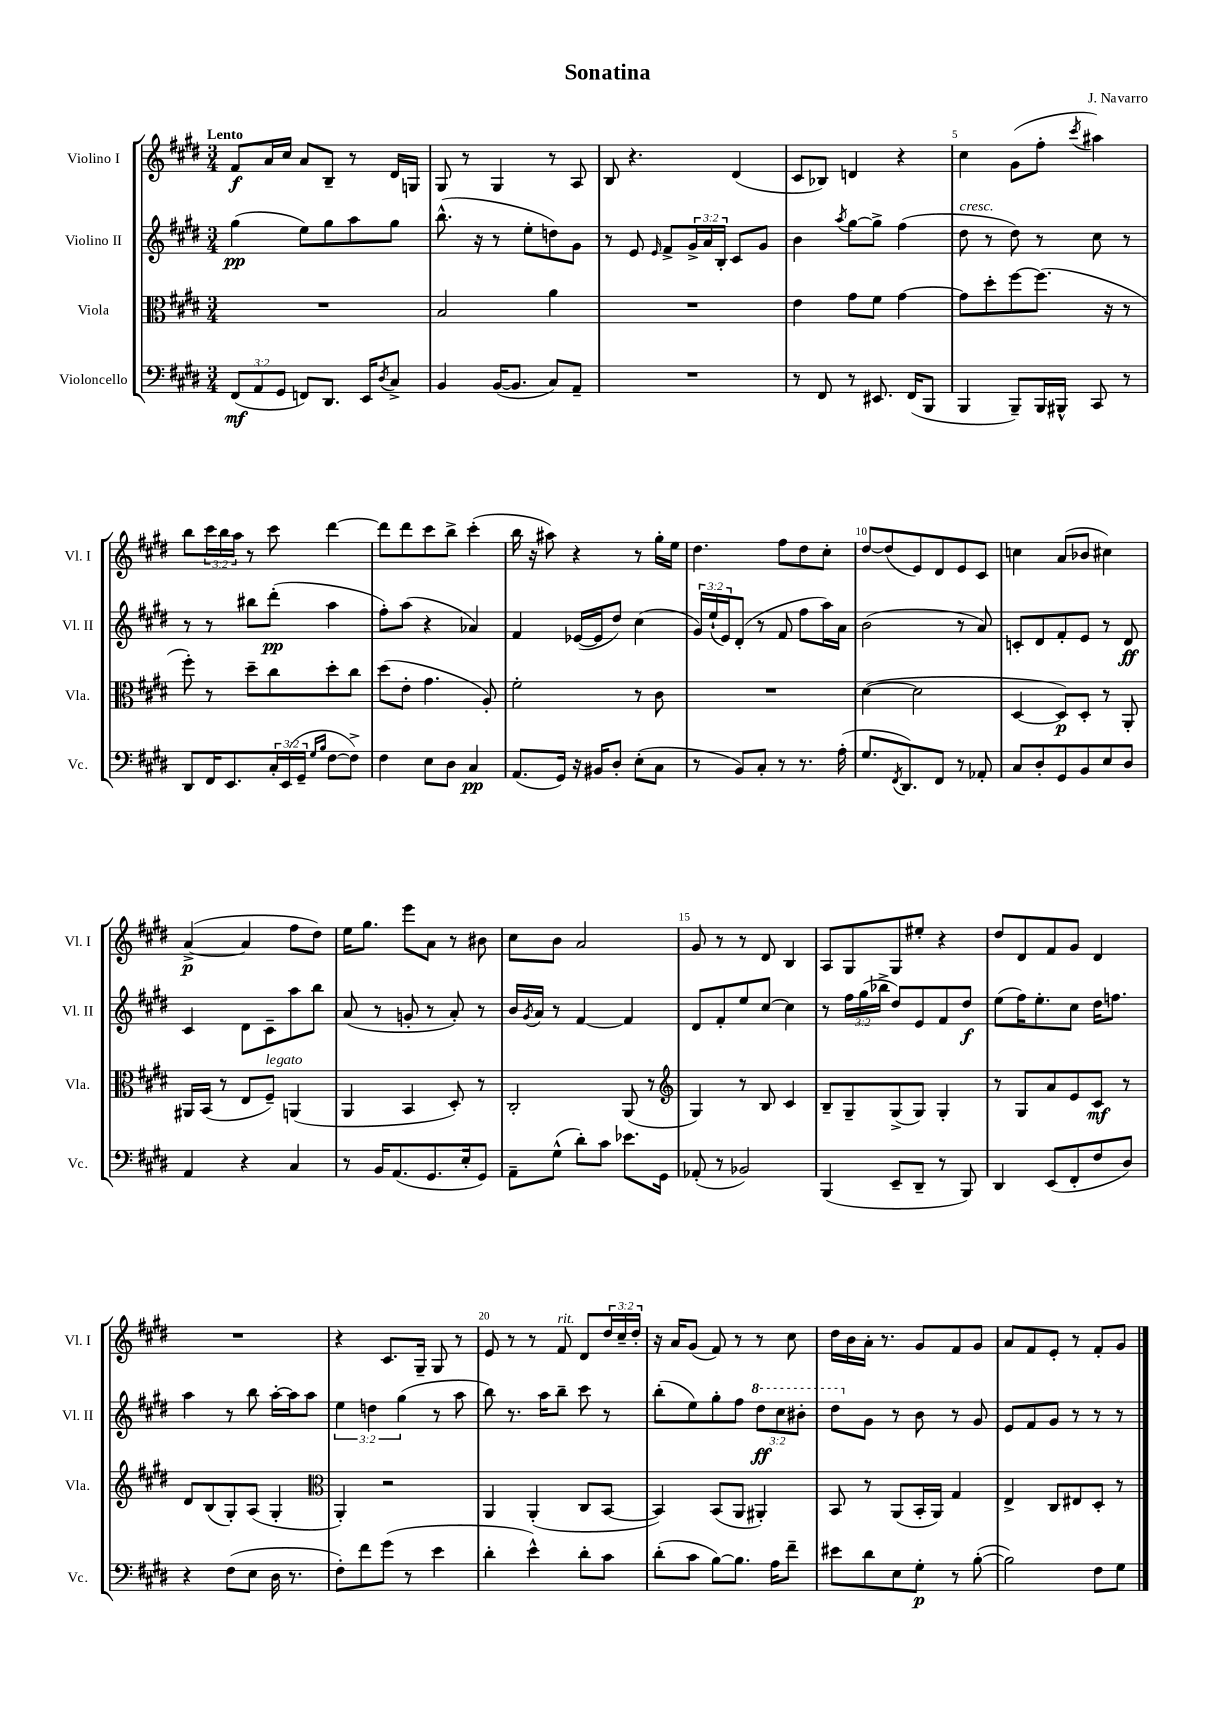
\header { title = "Sonatina" composer = "J. Navarro" }
<<
\new StaffGroup <<
\new Staff = "s0" \with { instrumentName = "Violino I" shortInstrumentName = "Vl. I" } {
    \clef treble \key e \major \numericTimeSignature \time 3/4 \override Staff.TupletNumber.text = #tuplet-number::calc-fraction-text \tempo "Lento"
    fis'8\f a'16 cis''16 a'8 b8-- r8 dis'16 g16 |
    gis8 r8 gis4 r8 a8 |
    b8 r4. dis'4( |
    cis'8 bes8) d'4 r4 |
    cis''4 gis'8( fis''8-. \acciaccatura { cis'''8 } ais''4) |
    b''8 \tuplet 3/2 { cis'''16 b''16 a''16 } r8 cis'''8 dis'''4~ |
    dis'''8 dis'''8 cis'''8 b''8-> cis'''4-.( |
    b''16 r16 ais''8) r4 r8 gis''16-. e''16 |
    dis''4. fis''8 dis''8 cis''8-. |
    dis''8~ dis''8( e'8) dis'8 e'8 cis'8 |
    c''4 a'8( bes'8 cis''4) |
    a'4~->\p( a'4 fis''8 dis''8) |
    e''16 gis''8. e'''8 a'8 r8 bis'8 |
    cis''8 b'8 a'2 |
    gis'8 r8 r8 dis'8 b4 |
    a8 gis8 gis8 eis''8-. r4 |
    dis''8 dis'8 fis'8 gis'8 dis'4 |
    R2. |
    r4 cis'8. gis16-- gis8 r8 |
    e'8 r8 r8 fis'8^\markup { \italic "rit." } dis'8 \tuplet 3/2 { dis''16 cis''16-- dis''16-. } |
    r16 a'16 gis'8( fis'8) r8 r8 cis''8 |
    dis''16 b'16 a'16-. r8. gis'8 fis'8 gis'8 |
    a'8 fis'8 e'8-. r8 fis'8-. gis'8 \bar "|." |
}
\new Staff = "s1" \with { instrumentName = "Violino II" shortInstrumentName = "Vl. II" } {
    \clef treble \key e \major \numericTimeSignature \time 3/4 \override Staff.TupletNumber.text = #tuplet-number::calc-fraction-text
    gis''4\pp( e''8) gis''8 a''8 gis''8 |
    b''8.-^( r16 r8 e''8-. d''8) gis'8 |
    r8 e'8 \grace { e'16 } fis'8-> \tuplet 3/2 { gis'16-> a'16 b16-. } cis'8 gis'8 |
    b'4 \acciaccatura { a''8 } gis''8~ gis''8-> fis''4( |
    dis''8^\markup { \italic "cresc." } r8 dis''8) r8 cis''8 r8 |
    r8 r8 bis''8 dis'''8-.\pp( a''4 |
    fis''8-.) a''8( r4 aes'4) |
    fis'4 ees'16~( ees'16 dis''8) cis''4( |
    \tuplet 3/2 { gis'16) e''16-!( e'16) } dis'8-.( r8 fis'8 fis''8 a''16) a'16 |
    b'2( r8 a'8) |
    c'8-. dis'8 fis'8-. e'8 r8 dis'8\ff |
    cis'4 dis'8 cis'8-- a''8 b''8 |
    a'8( r8 g'8-. r8 a'8-.) r8 |
    b'16 \acciaccatura { gis'8 } a'16 r8 fis'4~ fis'4 |
    dis'8 fis'8-. e''8 cis''8~ cis''4 |
    r8 \tuplet 3/2 { fis''16 gis''16( bes''16-> } dis''8) e'8 fis'8 dis''8\f |
    e''8( fis''16) e''8.-. cis''8 dis''16 f''8. |
    a''4 r8 b''8 a''16~-. a''16 a''8 |
    \tuplet 3/2 { e''4 d''4 gis''4( } r8 a''8 |
    b''8) r8. a''16 b''8-- cis'''8 r8 |
    b''8-.( e''8) gis''8-. fis''8 \tuplet 3/2 { \ottava #1 dis'''8\ff cis'''8 bis''8-. } |
    dis'''8 \ottava #0 gis'8 r8 b'8 r8 gis'8 |
    e'8 fis'8 gis'8 r8 r8 r8 \bar "|." |
}
\new Staff = "s2" \with { instrumentName = "Viola" shortInstrumentName = "Vla." } {
    \clef alto \key e \major \numericTimeSignature \time 3/4
    R2. |
    b2 a'4 |
    R2. |
    e'4 gis'8 fis'8 gis'4~ |
    gis'8 dis''8-. fis''8~ fis''8.( r16 r8 |
    fis''8-.) r8 dis''8-- cis''8 dis''8-. cis''8 |
    dis''8( e'8-. gis'4. a8-.) |
    fis'2-. r8 cis'8 |
    R2. |
    dis'4~( dis'2 |
    dis4~ dis8\p) dis8-. r8 a,8-. |
    ais,16 b,16( r8 e8 fis8--^\markup { \italic "legato" }) a,4( |
    a,4 b,4 dis8-.) r8 |
    cis2-. a,8( r8 |
    \clef treble gis4) r8 b8 cis'4 |
    b8-- gis8-- gis8->( gis8) gis4-. |
    r8 gis8 a'8 e'8 cis'8\mf r8 |
    dis'8 b8( gis8-.) a8( gis4-. |
    \clef alto a,4-.) r2 |
    a,4 a,4-.( cis8 b,8~ |
    b,4) b,8( a,8 ais,4-.) |
    b,8 r8 a,8( b,16-. a,16) gis4 |
    e4-> cis8 eis8 dis8-. r8 \bar "|." |
}
\new Staff = "s3" \with { instrumentName = "Violoncello" shortInstrumentName = "Vc." } {
    \clef bass \key e \major \numericTimeSignature \time 3/4 \override Staff.TupletNumber.text = #tuplet-number::calc-fraction-text
    \tuplet 3/2 { fis,8\mf( a,8 gis,8 } f,8) dis,8. e,16 \acciaccatura { dis8 } cis8-> |
    b,4 b,16~( b,8. cis8) a,8-- |
    R2. |
    r8 fis,8 r8 eis,8. fis,16( b,,8 |
    b,,4 b,,8--) b,,16 bis,,16-^ cis,8 r8 |
    dis,8 fis,16 e,8. \tuplet 3/2 { cis16-. e,16( gis,16-- } \grace { gis16 b16 } fis8~ fis8->) |
    fis4 e8 dis8 cis4\pp |
    a,8.( gis,16) r16 bis,16 dis8-. e8-.( cis8 |
    r8 b,8) cis8-. r8 r8. a16-.( |
    gis8. \acciaccatura { fis,8 } dis,8.) fis,8 r8 aes,8-. |
    cis8 dis8-. gis,8 b,8 e8 dis8 |
    a,4 r4 cis4 |
    r8 b,16 a,8.( gis,8. e16-. gis,8) |
    a,8-- gis8-^( dis'8-.) cis'8 ees'8. gis,16 |
    aes,8-.( r8 bes,2) |
    b,,4( e,8-- dis,8-- r8 b,,8) |
    dis,4 e,8( fis,8-. fis8 dis8) |
    r4 fis8( e8 dis16 r8. |
    fis8-.) fis'8 gis'8( r8 e'4 |
    dis'4-. e'4-^) dis'8-. cis'8 |
    dis'8-.( cis'8 b8~) b8. a16 fis'8-- |
    eis'8 dis'8 e8 gis8-.\p r8 b8~-.( |
    b2) fis8 gis8 \bar "|." |
}
>>
>>
\layout { \context { \Score \override BarNumber.break-visibility = ##(#f #t #t) barNumberVisibility = #(every-nth-bar-number-visible 5) } }
